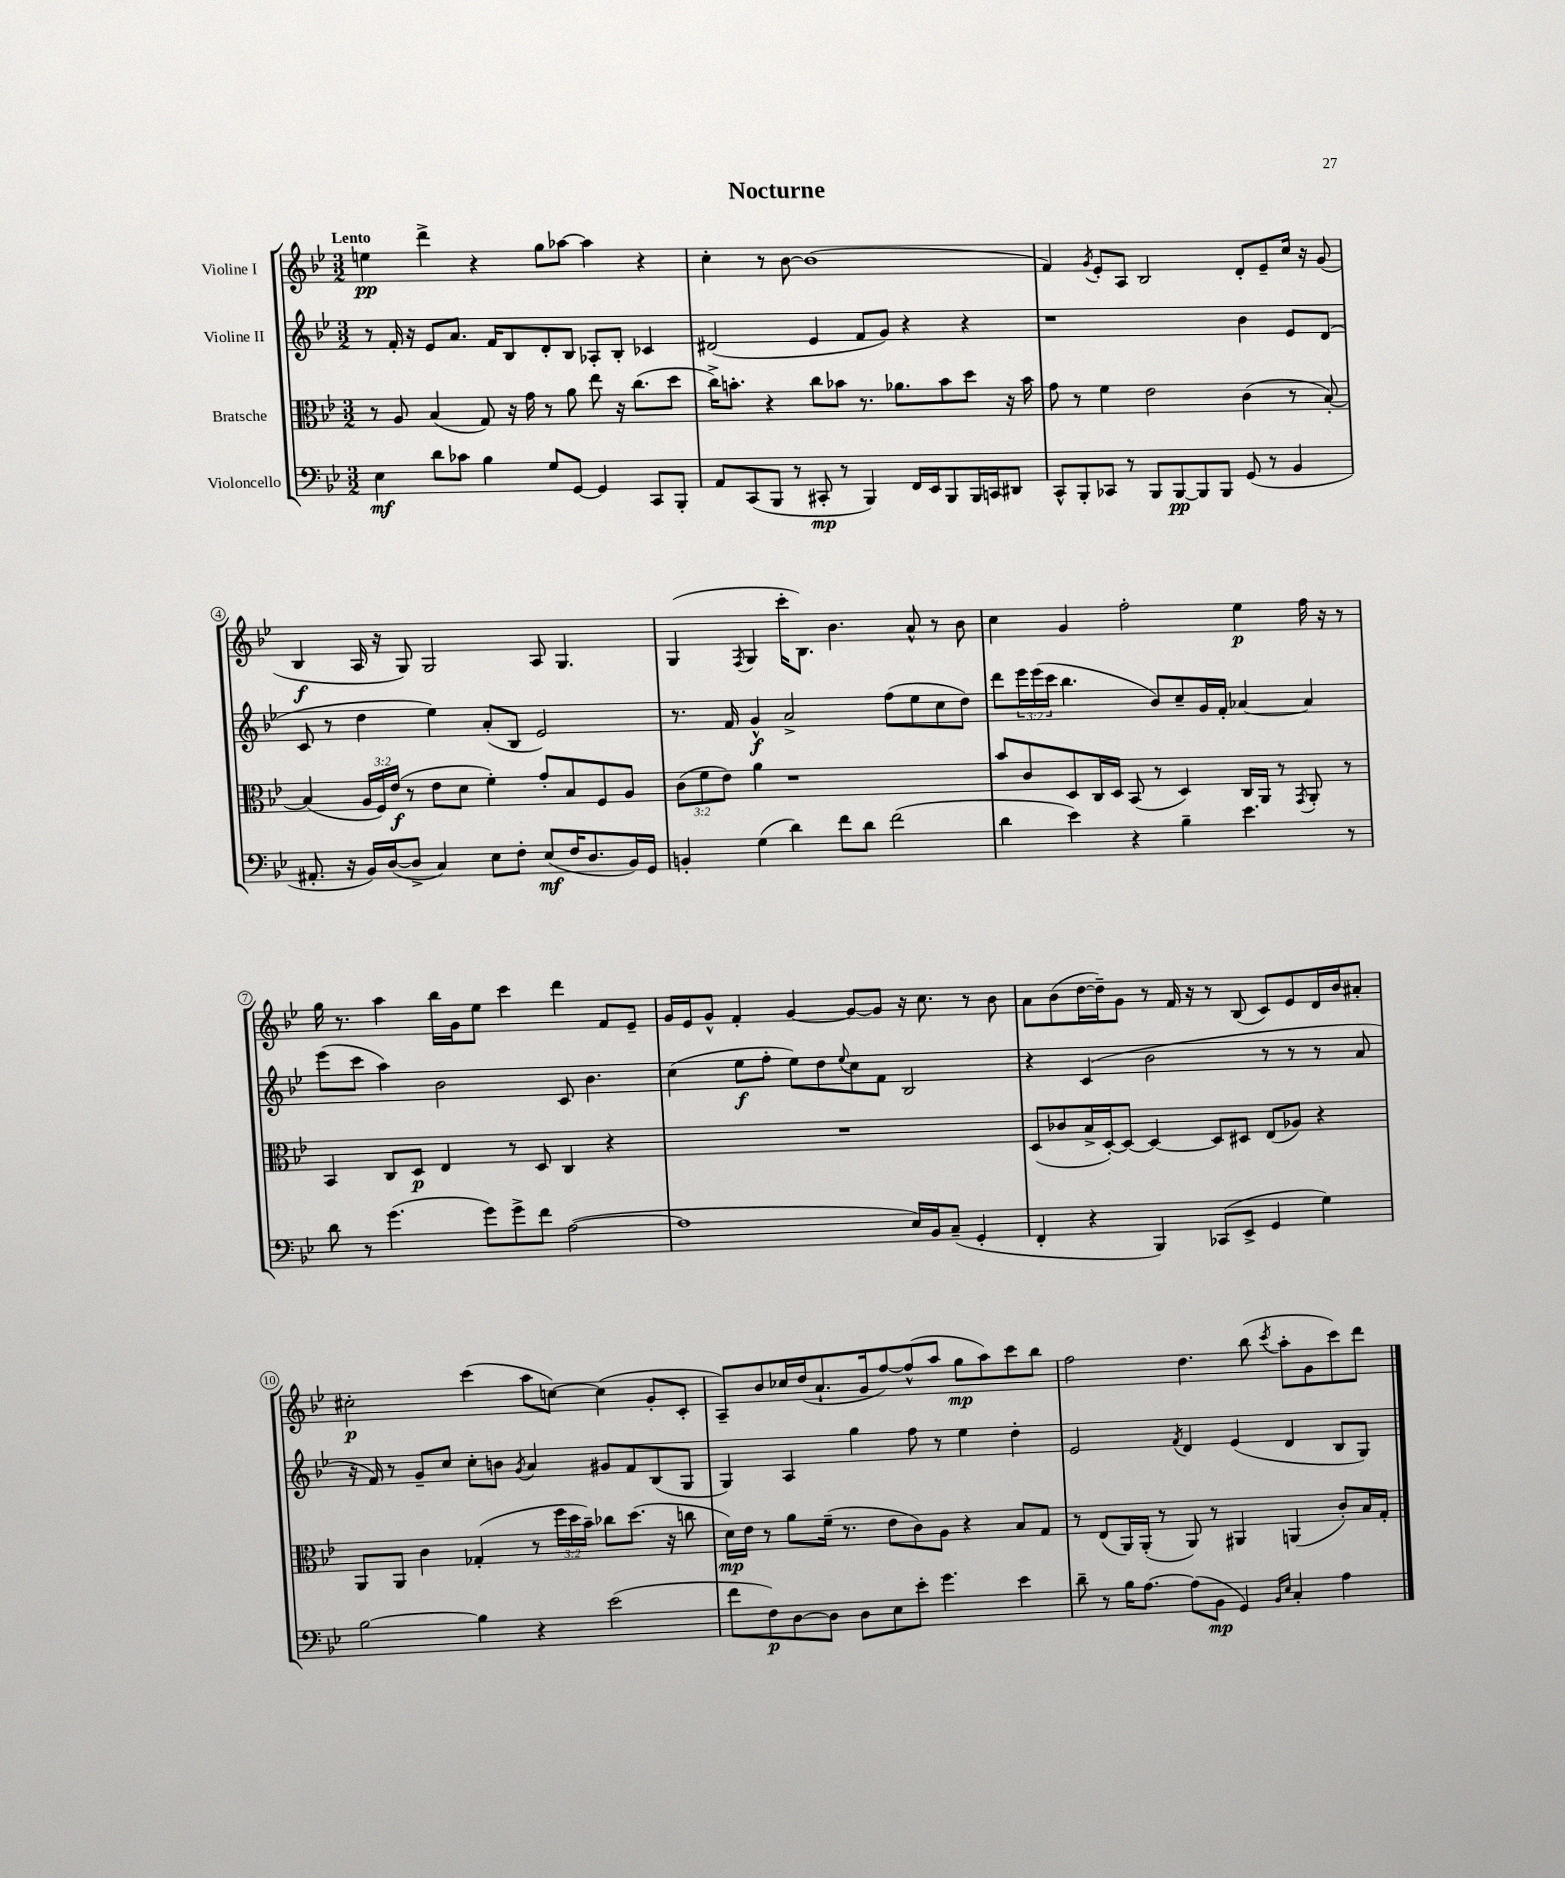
\header { title = "Nocturne" }
<<
\new StaffGroup <<
\new Staff = "s0" \with { instrumentName = "Violine I" } {
    \clef treble \key bes \major \numericTimeSignature \time 3/2 \tempo "Lento"
    e''4\pp d'''4-> r4 g''8 aes''8~ aes''4 r4 |
    c''4-. r8 bes'8~ bes'1( |
    f'4) \acciaccatura { g'8 } ees'8-. a8 bes2 d'8-. ees'8-- c''16 r16 g'8( |
    bes4\f a16 r16 g8) g2 a8 g4. |
    g4( \acciaccatura { f8 } g4 c'''16-. bes8.) bes'4. a'8-^ r8 bes'8 |
    c''4 g'4 f''2-. ees''4\p f''16 r16 r8 |
    g''16 r8. a''4 bes''16 g'16 ees''8 c'''4 d'''4 f'8 ees'8-- |
    g'16 ees'16 g'8-^ f'4-. g'4~ g'8~ g'8 r16 c''8. r8 bes'8 |
    a'8 bes'8( d''16~ d''16--) g'8 r8 f'16 r16 r8 bes8( c'8) ees'8 d'16 bes'16 ais'8-. |
    cis''2-.\p c'''4( a''8 c''8~) c''4( g'8-. c'8-. |
    a8--) bes'8 ces''16 d''16( a'8.-! g'16 f''8~) f''8-^( a''8 g''8\mp a''8) c'''8 bes''8 |
    f''2 d''4. bes''8( \acciaccatura { c'''8 } a''8-. g'8 c'''8) d'''8 \bar "|." |
}
\new Staff = "s1" \with { instrumentName = "Violine II" } {
    \clef treble \key bes \major \numericTimeSignature \time 3/2 \override Staff.TupletNumber.text = #tuplet-number::calc-fraction-text
    r8 f'16-. r16 ees'8 a'8. f'16 bes8 d'8-. bes8 aes8-. bes8-. ces'4 |
    dis'2( ees'4 f'8 g'8) r4 r4 |
    r1 bes'4 ees'8 d'8( |
    c'8 r8 d''4 ees''4) a'8-.( bes8 ees'2) |
    r8. f'16 g'4-^\f a'2-> f''8( ees''8 c''8 d''8) |
    d'''8 \tuplet 3/2 { ees'''16 ees'''16( c'''16 } bes''4. bes'8) c''8-- g'16 f'16-. aes'4~ aes'4 |
    ees'''8( c'''8 a''4) bes'2 c'8 bes'4. |
    c''4( ees''8\f f''8-. ees''8) d''8 \appoggiatura { ees''8 } c''8 f'8 bes2 |
    r4 c'4( bes'2 r8 r8 r8 a'8 |
    r16 f'16) r8 g'8-- c''8 c''8-. b'8 \acciaccatura { g'8 } a'4 gis'8 f'8 bes8( g8 |
    g4) a4 g''4 f''8 r8 ees''4 d''4-. |
    ees'2 \acciaccatura { f'8 } d'4 ees'4( d'4 bes8 g8) \bar "|." |
}
\new Staff = "s2" \with { instrumentName = "Bratsche" } {
    \clef alto \key bes \major \numericTimeSignature \time 3/2 \override Staff.TupletNumber.text = #tuplet-number::calc-fraction-text
    r8 a8 bes4( g8) r16 g'16 r8 a'8 ees''8 r16 c''8.( d''8 |
    c''16->) b'8.-. r4 c''8 bes'8 r8. aes'8. bes'8 d''8 r16 bes'16 |
    g'8 r8 f'4 ees'2 c'4( r8 bes8~-.) |
    bes4( \tuplet 3/2 { a16 f16) ees'16\f( } r8 ees'8 d'8 f'4-.) g'8-. bes8 f8 a8 |
    \tuplet 3/2 { c'8( f'8 ees'8) } a'4 r1 |
    bes'8 c'8 d8 c16 d16 bes,8( r8 d4) c16 a,16 r8 \acciaccatura { g,8 } a,8-. r8 |
    bes,4 c8 d8\p ees4 r8 d8 c4 r4 |
    R1. |
    d8( ces'8 bes16-> d16~-.) d8~ d4~ d8 dis8 ees8( aes8) r4 |
    a,8 a,8 c'4 ges4-.( r8 \tuplet 3/2 { f''16 d''16 bes'16--) } ces''8 d''8.( r16 c''8 |
    d'16\mp) ees'16 r8 a'8 f'16--( r8. ees'8 c'8) a8 r4 bes8 g8 |
    r8 ees8( a,16) a,16-.( r8 a,8) r8 ais,4 a,4( c'8-.) bes16 g16-. \bar "|." |
}
\new Staff = "s3" \with { instrumentName = "Violoncello" } {
    \clef bass \key bes \major \numericTimeSignature \time 3/2
    ees4\mf d'8 ces'8 bes4 g8 g,8~ g,4 c,8 bes,,8-. |
    a,8 c,8( bes,,8 r8 cis,8-.\mp r8 bes,,4) f,16 ees,16 bes,,8 bes,,16 c,16 dis,8 |
    c,8-^ bes,,8-. ces,8 r8 bes,,8 bes,,8~\pp bes,,8 bes,,8 g,8( r8 bes,4 |
    ais,8.-. r16 bes,16) d16~( d8-> c4) ees8 f8-. ees8\mf( f16 d8. bes,16) g,16 |
    b,4-. g4( d'4) f'8 d'8 f'2( |
    d'4 ees'4) r4 bes4-- ees'4. r8 |
    d'8 r8 g'4.( g'8) g'8-> f'8 a2~( |
    a1 ees16) bes,16 c8--( g,4-. |
    f,4-. r4 bes,,4) ces,8( ees,8-> g,4 g4) |
    bes2~ bes4 r4 ees'2( |
    f'8 f8\p) d8~ d8 d8 ees8 ees'8-. g'4. ees'4 |
    d'8-- r8 bes16 a8.~ a8( bes,8\mp g,4) \grace { bes,16 ees16 } c4-. a4 \bar "|." |
}
>>
>>
\layout { \context { \Score \override BarNumber.stencil = #(make-stencil-circler 0.1 0.3 ly:text-interface::print) } }
